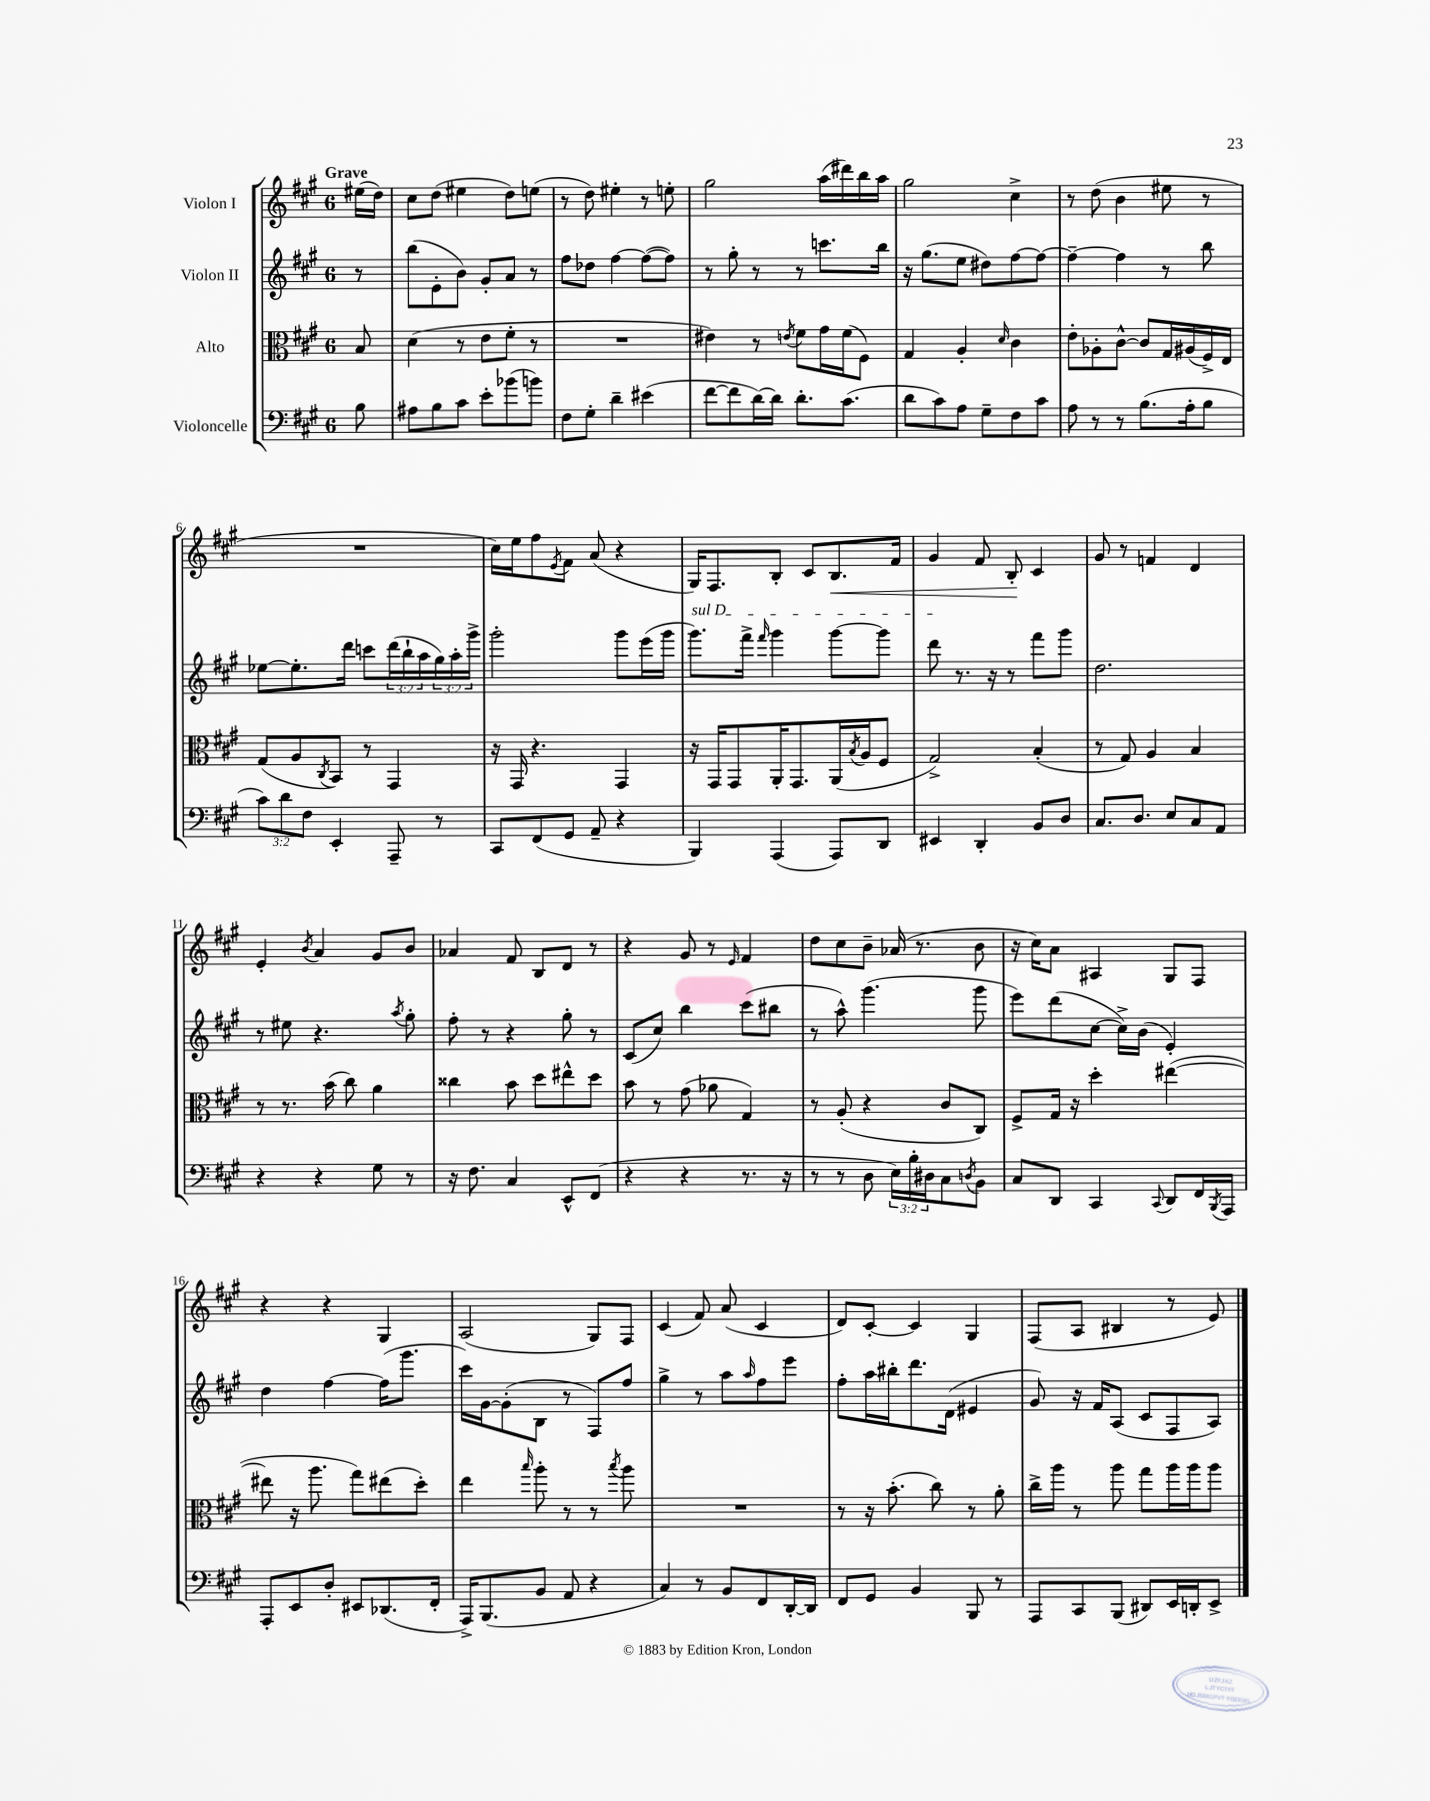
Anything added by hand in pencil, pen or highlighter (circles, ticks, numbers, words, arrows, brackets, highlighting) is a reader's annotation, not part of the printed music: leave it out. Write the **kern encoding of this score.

**kern	**kern	**kern	**kern
*staff4	*staff3	*staff2	*staff1
*clefF4	*clefC3	*clefG2	*clefG2
*k[f#c#g#]	*k[f#c#g#]	*k[f#c#g#]	*k[f#c#g#]
*M6/8	*M6/8	*M6/8	*M6/8
8B	8B	8r	(16ee#
.	.	.	16dd)
=	=	=	=
8A#	(4d	(8bb	8cc#
8B	.	8e'	(8dd
8c#	8r	8b)	4ee#
8e'	8e	8g#'	.
(8b-	8f#'	8a	8dd)
8b)	8r	8r	(8ee
=	=	=	=
8F#	2.r	8ff#	8r
8G#'	.	8dd-	8dd)
4d~	.	[4ff#	4ee#'
(4e#	.	(8ff#_	8r
.	.	8ff#])	8ee'
=	=	=	=
[8f#	4e#)	8r	2gg#
8f#]	.	8gg#'	.
[16d)	8r	8r	.
16d]	.	.	.
.	8qe	.	.
8.d'	8f#	8r	.
.	16g#	8.ccc	(16aa
(8.c#	(16f#	.	16ddd#)
.	8F#)	.	16bb
.	.	16bb	16aa
=	=	=	=
8d	4G#	16r	2gg#
.	.	(8.gg#	.
8c#)	.	.	.
8A	4A'	8ee	.
8G#~	.	8dd#)	.
.	16qqd	.	.
8F#	4c#	[8ff#	4cc#^
8c#	.	8ff#_	.
=	=	=	=
8A	8e'	4ff#~_	8r
8r	8A-'	.	(8dd
8r	[8c#^^	4ff#]	4b
(8.B	8c#]	.	.
.	16G#	8r	8ee#
16A'	(16A#	.	.
8B	16F#^)	8bb	8r
.	16E	.	.
=	=	=	=
12c#)	(8G#	[8ee-	2.r
12d	.	.	.
.	8A	8.ee-']	.
12F#	.	.	.
.	8qC#	.	.
4EE'	8BB)	.	.
.	.	16ddd	.
.	8r	8ccc	.
8AAA~	4GG#	(24ddd	.
.	.	24bb`	.
.	.	24aa	.
8r	.	24gg#)	.
.	.	24aa'	.
.	.	24ggg#^	.
=	=	=	=
8CC#	16r	2ggg#'	16cc#)
.	16GG#	.	16ee
(8FF#	4.r	.	8ff#
.	.	.	8qe
8GG#	.	.	8f#
8AA~	.	.	(8a
4r	4GG#	8ggg#	4r
.	.	(16eee	.
.	.	16ggg#	.
=	=	=	=
4BBB)	16r	8.ggg#)	16G#)
.	16GG#	.	8.F#
.	8GG#	.	.
.	.	16fff#^	.
.	.	16qqfff#	.
(4AAA	16AA'	4ggg#	8B'
.	8.GG#	.	.
.	.	.	8c#
8AAA)	(16AA	[8ggg#	8.B
.	8qB	.	.
.	16A	.	.
8DD	8F#	8ggg#]	.
.	.	.	16f#
=	=	=	=
4EE#	2G#^)	8ddd	4g#
.	.	8.r	.
4DD'	.	.	8f#
.	.	16r	.
.	.	8r	8B'
8BB	(4B'	8fff#	4c#
8D	.	8ggg#	.
=	=	=	=
8.C#	8r	2.dd	8g#
.	8G#)	.	8r
8.D	.	.	.
.	4A	.	4f
8E	.	.	.
8C#	4B	.	4d
8AA	.	.	.
=	=	=	=
4r	8r	8r	4e'
.	8.r	8ee#	.
.	.	.	8qb
4r	.	4.r	4a
.	(16b	.	.
.	8cc#)	.	.
8G#	4a	.	8g#
.	.	8qaa	.
8r	.	8gg#'	8b
=	=	=	=
16r	4cc##	8ff#'	4a-
8.F#	.	.	.
.	.	8r	.
4C#	8b	4r	8f#
.	8dd	.	8B
8EE^^	8ee#^^	8gg#'	8d
(8FF#	8dd	8r	8r
=	=	=	=
4r	8b	(8c#	4r
.	8r	8cc#)	.
4r	(8g#	4bb	8g#
.	8a-	.	8r
.	.	.	16qqe
8.r	4G#)	(8ccc#	4f#
.	.	8bb#	.
16r	.	.	.
=	=	=	=
8r	8r	8r	8dd
8r	(8A'	8aa^^)	8cc#
8D	4r	(4.ggg#	8b~
24E)	.	.	(16a-
24B'	.	.	.
.	.	.	8.r
24D#	.	.	.
8C#	8c#	.	.
8qD	.	.	.
8BB	8C#)	8ggg#	8b
=	=	=	=
8C#	8F#^	8eee)	16r
.	.	.	16cc#)
8DD	16G#	(8ddd	8a
.	16r	.	.
4CC#	4dd'	[8cc#	4A#
.	.	16cc#^])	.
.	.	(16b	.
8qqCC#	.	.	.
8DD	([4ee#	4e')	8G#
16FF#	.	.	8F#
8qBBB	.	.	.
16AAA	.	.	.
=	=	=	=
8AAA'	8ee#]	4dd	4r
8EE	16r	.	.
.	8.aa	.	.
8D'	.	[4ff#	4r
8EE#	8gg#)	.	.
(8.DD-	(8ee#	(16ff#]	4G#
.	.	8.ggg#	.
.	8dd')	.	.
16FF#'	.	.	.
=	=	=	=
16AAA^)	4ee	16ccc#)	(2A
(8.BBB	.	[16g#	.
.	.	(8g#']	.
.	16qqbb	.	.
8BB	8aa'	8B	.
8AA	8r	8r	.
4r	8r	8F#)	8G#)
.	8qbb	.	.
.	8aa	8ff#	8F#
=	=	=	=
4C#)	2.r	4gg#^	(4c#
8r	.	8r	8f#)
8BB	.	8aa	(8a
.	.	16qqaa	.
8FF#	.	8ff#	4c#
[16DD'	.	8eee	.
16DD]	.	.	.
=	=	=	=
8FF#	8r	8ff#'	8d)
8GG#	16r	16aa	[8c#'
.	(8.b'	16bb#'	.
4BB	.	8.ddd	4c#]
.	8cc#)	.	.
.	.	(16d	.
8BBB	8r	4e#	4G#
8r	8a'	.	.
=	=	=	=
8AAA	16cc#^	8g#)	(8F#
.	16aa	.	.
8CC#	8r	16r	8A
.	.	16f#	.
(8BBB	8aa	(8A	4B#
8DD#)	8gg#	8c#	.
16EE	16aa	8F#	8r
16DD'	16aa	.	.
8EE^	8aa	8A)	8e)
==	==	==	==
*-	*-	*-	*-
